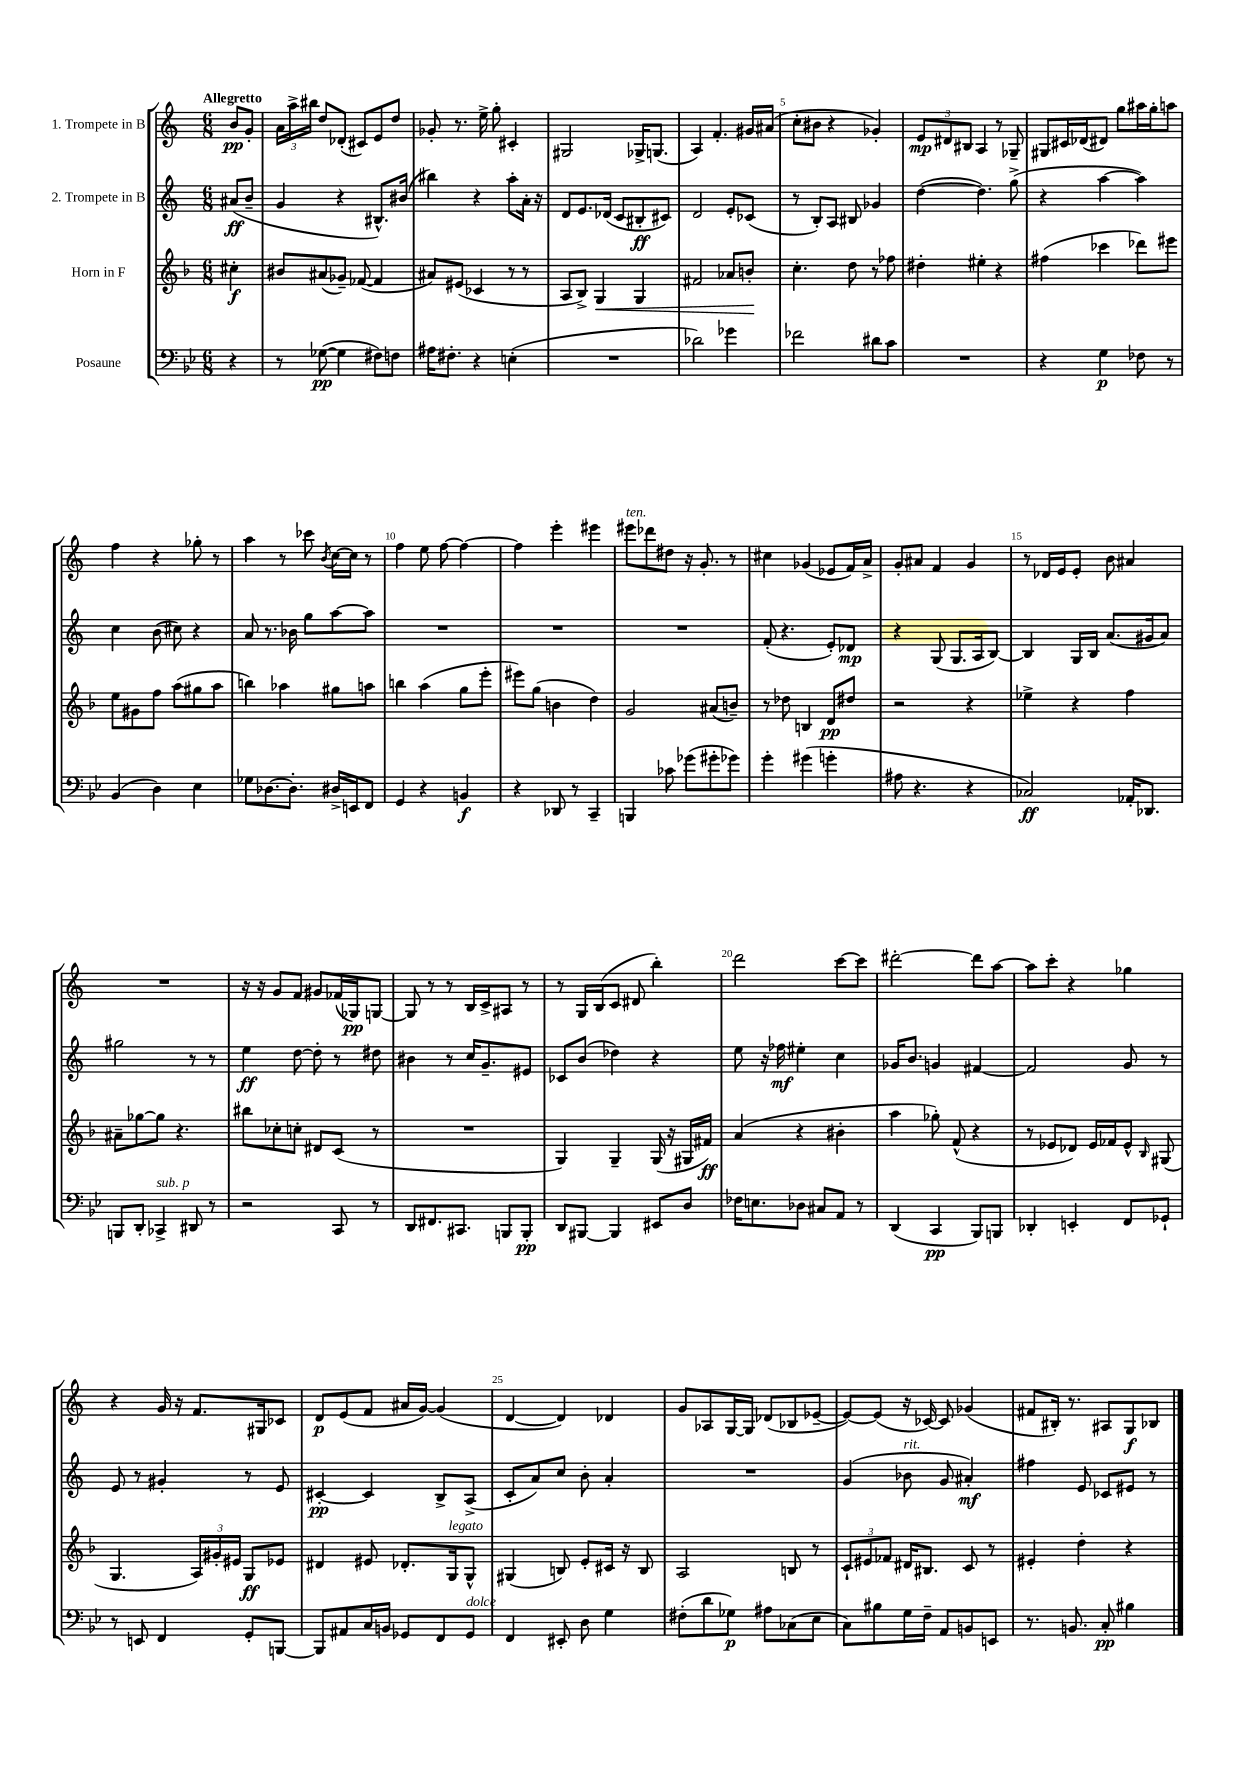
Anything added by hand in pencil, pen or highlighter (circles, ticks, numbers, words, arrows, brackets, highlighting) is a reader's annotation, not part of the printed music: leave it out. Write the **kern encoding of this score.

**kern	**dynam	**kern	**dynam	**kern	**dynam	**kern	**dynam
*part4	*part4	*part3	*part3	*part2	*part2	*part1	*part1
*staff4	*staff4	*staff3	*staff3	*staff2	*staff2	*staff1	*staff1
*I"Posaune	*	*I"Horn in F	*	*I"2. Trompete in B	*	*I"1. Trompete in B	*
*clefF4	*	*clefG2	*	*clefG2	*	*clefG2	*
*k[b-e-]	*	*k[b-]	*	*k[]	*	*k[]	*
*M6/8	*	*M6/8	*	*M6/8	*	*M6/8	*
=	=	=	=	=	=	=	=
!	!	!	!	!	!	!LO:TX:a:B:t=Allegretto	!
4r	.	4cc#X'\	f	(8a#X/L	ff	8b/L	pp
.	.	.	.	8b~/J	.	8g'/J	.
=1	=1	=1	=1	=1	=1	=1	=1
8r	.	8b#X/L	.	4g/	.	24a\LL	.
.	.	.	.	.	.	24aa^\	.
.	.	.	.	.	.	24bb#X\JJ	.
([8G-X\	pp	(8a#X/	.	.	.	8dd/L	.
4G-\]	.	8g-X~/J)	.	4r	.	(8d-X'/J	.
.	.	([8f-X/	.	.	.	8c#X/L)	.
8F#X\L)	.	4f-/]	.	8.B#X^^/L)	.	8e/	.
8Fn\J	.	.	.	.	.	8dd/J	.
.	.	.	.	(16b#X/Jk	.	.	.
=2	=2	=2	=2	=2	=2	=2	=2
16A#X\KL	.	8a#X/L)	.	4bb#X\)	.	8g-X'/	.
8.F#X'\J	.	.	.	.	.	.	.
.	.	(8e#X/J	.	.	.	8.r	.
4r	.	4c-X/	.	4r	.	.	.
.	.	.	.	.	.	16ee^\	.
.	.	.	.	.	.	8gg'\	.
(4En'\	.	8r	.	8aa'\L	.	4c#X'/	.
.	.	8r	.	16a'\Jk	.	.	.
.	.	.	.	16r	.	.	.
=3	=3	=3	=3	=3	=3	=3	=3
2.r	.	8A/L	.	8d/L	.	2G#X/	.
.	.	8B-^/J)	.	8.e/	.	.	.
!	!	!	!LO:HP:b	!	!	!	!
.	.	4G/	<	.	.	.	.
.	.	.	.	(16d-X/Jk	.	.	.
.	.	.	.	8c/L	.	.	.
.	.	4G/	.	8B#X'/	ff	16G-X^/KL	.
.	.	.	.	.	.	(8.Gn/J	.
.	.	.	.	8c#X/J)	.	.	.
=4	=4	=4	=4	=4	=4	=4	=4
2d-X\)	.	2f#X/	.	2d/	.	4A/)	.
.	.	.	.	.	.	4.f'/	.
4g-X\	.	8a-X/L	.	8e'/L	.	.	.
.	.	8bn'/J	.	(8c-X/J	.	16g#X/LL	.
.	.	.	.	.	.	(16a#X/JJ	.
.	.	.	[	.	.	.	.
=5	=5	=5	=5	=5	=5	=5	=5
2f-X\	.	4.cc'\	.	8r	.	8cc'\L	.
.	.	.	.	8B'/L)	.	8b#X\J	.
.	.	.	.	8A/J	.	4r	.
.	.	8dd\	.	8B#X/	.	.	.
8d#X\L	.	8r	.	4g-X/	.	4g-X'/)	.
8c\J	.	8ff-X\	.	.	.	.	.
=6	=6	=6	=6	=6	=6	=6	=6
2.r	.	4dd#X'\	.	([4dd\	.	12e/L	mp
.	.	.	.	.	.	12d#X/	.
.	.	.	.	.	.	12B#X/J	.
.	.	4ee#X'\	.	4.dd\])	.	4A/	.
.	.	4r	.	.	.	8r	.
.	.	.	.	(8gg^\	.	8G-X~/	.
=7	=7	=7	=7	=7	=7	=7	=7
4r	.	(4ff#X\	.	4r	.	8G#X/L	.
.	.	.	.	.	.	16c#X/L	.
.	.	.	.	.	.	(16d-X/J	.
4G\	p	4ccc-X\	.	[4aa\	.	8d#X/J)	.
.	.	.	.	.	.	8gg\L	.
8F-X\	.	8ddd-X\L)	.	4aa\])	.	16aa#X\L	.
.	.	.	.	.	.	16gg'\J	.
8r	.	8eee#X\J	.	.	.	8aan\J	.
!!LO:LB:g=z
=8	=8	=8	=8	=8	=8	=8	=8
(4BB-/	.	8ee\L	.	4cc\	.	4ff\	.
.	.	8g#X\	.	.	.	.	.
4D\)	.	8ff\J	.	(8b\	.	4r	.
.	.	(8aa\L	.	8cc#X\)	.	.	.
4E-\	.	8gg#X\	.	4r	.	8gg-X'\	.
.	.	8aa\J	.	.	.	8r	.
=9	=9	=9	=9	=9	=9	=9	=9
8G-X\L	.	4bbn\)	.	8a/	.	4aa\	.
[8.D-X\	.	.	.	8.r	.	.	.
.	.	4aa-X\	.	.	.	8r	.
8.D-'\J]	.	.	.	16b-X\	.	.	.
.	.	.	.	8gg\L	.	8ccc-X\	.
.	.	.	.	.	.	8qb/	.
16D#X^/LL	.	8gg#X\L	.	[8aa\	.	[16cc\LL	.
16EEn/J	.	.	.	.	.	16cc\JJ]	.
8FF/J	.	8aan\J	.	8aa\J]	.	8r	.
=10	=10	=10	=10	=10	=10	=10	=10
4GG/	.	4bbn\	.	2.r	.	4ff\	.
4r	.	(4aa\	.	.	.	8ee\	.
.	.	.	.	.	.	[8ff\	.
4BBn/	f	8gg\L	.	.	.	4ff\_	.
.	.	8eee'\J	.	.	.	.	.
=11	=11	=11	=11	=11	=11	=11	=11
4r	.	8eee#X\L)	.	2.r	.	4ff\]	.
.	.	(8gg\J	.	.	.	.	.
8DD-X/	.	4bn\	.	.	.	4eee'\	.
8r	.	.	.	.	.	.	.
4CC~/	.	4dd\)	.	.	.	4eee#X\	.
=12	=12	=12	=12	=12	=12	=12	=12
!	!	!	!	!	!	!LO:TX:a:i:t=ten.	!
4BBBn/	.	2g/	.	2.r	.	8eee#X\L	.
.	.	.	.	.	.	8ddd-X\	.
8c-X\	.	.	.	.	.	8dd#X\J	.
(8g-X\L	.	.	.	.	.	16r	.
.	.	.	.	.	.	8.g'/	.
8g#X'\	.	(8a#X/L	.	.	.	.	.
8g-X\J)	.	8bn~/J)	.	.	.	8r	.
=13	=13	=13	=13	=13	=13	=13	=13
4g'\	.	8r	.	(8f'/	.	4cc#X\	.
.	.	8dd-X\	.	4.r	.	.	.
(4g#X\	.	4Bn/	.	.	.	(4g-X/	.
4gn'\	.	8d/L	pp	8e'/L)	.	8e-X/L	.
.	.	8dd#X/J	.	8d-X/J	mp	16f/L)	.
.	.	.	.	.	.	16a^/JJ	.
=14	=14	=14	=14	=14	=14	=14	=14
8A#X\	.	2r	.	4r	.	8g'/L	.
4.r	.	.	.	.	.	8a#X/J	.
.	.	.	.	(8G/	.	4f/	.
.	.	.	.	8.G/L	.	.	.
4r	.	4r	.	.	.	4g/	.
.	.	.	.	16A/k	.	.	.
.	.	.	.	[8B/J)	.	.	.
=15	=15	=15	=15	=15	=15	=15	=15
2C-X/)	ff	4ee-X^\	.	4B/]	.	8r	.
.	.	.	.	.	.	16d-X/LL	.
.	.	.	.	.	.	16e/J	.
.	.	4r	.	16G/LL	.	8e'/J	.
.	.	.	.	16B/JJ	.	.	.
.	.	.	.	(8.a/L	.	8b\	.
16AA-X'/KL	.	4ff\	.	.	.	4a#X/	.
8.DD-X/J	.	.	.	16g#X/k	.	.	.
.	.	.	.	8a/J)	.	.	.
!!LO:LB:g=z
=16	=16	=16	=16	=16	=16	=16	=16
8BBBn/L	.	8a#X~\L	.	2gg#X\	.	2.r	.
8DD'/J	.	[8gg-X\	.	.	.	.	.
!LO:TX:a:i:t=sub. p	!	!	!	!	!	!	!
4CC-X^/	.	8gg-\J]	.	.	.	.	.
.	.	4.r	.	.	.	.	.
8DD#X/	.	.	.	8r	.	.	.
8r	.	.	.	8r	.	.	.
=17	=17	=17	=17	=17	=17	=17	=17
2r	.	8bb#X\L	.	4ee\	ff	16r	.
.	.	.	.	.	.	16r	.
.	.	8cc-X'\	.	.	.	8g/L	.
.	.	8ccn'\J	.	[8dd\	.	8f/J	.
.	.	8d#X/L	.	8dd'\]	.	8g#X/L	.
8CC/	.	(8c/J	.	8r	.	(16f-X/L	.
.	.	.	.	.	.	16G-X/J)	pp
8r	.	8r	.	8dd#X\	.	[8Gn/J	.
=18	=18	=18	=18	=18	=18	=18	=18
8DD/L	.	2.r	.	4b#X\	.	8G/]	.
8.FF#X/	.	.	.	.	.	8r	.
.	.	.	.	8r	.	8r	.
8.CC#X/J	.	.	.	.	.	.	.
.	.	.	.	16cc/KL	.	16B/LL	.
.	.	.	.	8.g~/	.	16c^/J	.
8BBBn/L	.	.	.	.	.	8A#X/J	.
8BBB'/J	pp	.	.	8e#X/J	.	8r	.
=19	=19	=19	=19	=19	=19	=19	=19
8DD/L	.	4G/)	.	8c-X/L	.	8r	.
[8BBB#X/J	.	.	.	(8b/J	.	16G/LL	.
.	.	.	.	.	.	(16B/J	.
4BBB#/]	.	4G~/	.	4dd-X\)	.	8c/J	.
.	.	.	.	.	.	8d#X/	.
8EE#X/L	.	(16G/	.	4r	.	4bb'\)	.
.	.	16r	.	.	.	.	.
8D/J	.	16G#X/LL	.	.	.	.	.
.	.	16f#X/JJ)	ff	.	.	.	.
=20	=20	=20	=20	=20	=20	=20	=20
16F-X\KL	.	(4a/	.	8ee\	.	2ddd\	.
8.En\	.	.	.	.	.	.	.
.	.	.	.	16r	.	.	.
.	.	.	.	16ff-X\	mf	.	.
8D-X\J	.	4r	.	4ee#X'\	.	.	.
8C#X/L	.	.	.	.	.	.	.
8AA/J	.	4b#X'\	.	4cc\	.	[8ccc\L	.
8r	.	.	.	.	.	8ccc\J]	.
=21	=21	=21	=21	=21	=21	=21	=21
(4DD/	.	4aa\	.	16g-X/KL	.	[2ddd#X'\	.
.	.	.	.	8.b/J	.	.	.
4CC/	pp	8gg-X'\)	.	4gn/	.	.	.
.	.	(8f^^/	.	.	.	.	.
8BBB-/L)	.	4r	.	[4f#X/	.	8ddd#\L]	.
8BBBn/J	.	.	.	.	.	[8aa\J	.
=22	=22	=22	=22	=22	=22	=22	=22
4DD-X'/	.	8r	.	2f#/]	.	8aa\L]	.
.	.	8e-X/L	.	.	.	8ccc'\J	.
4EEn'/	.	8d-X/J)	.	.	.	4r	.
.	.	16e-/LL	.	.	.	.	.
.	.	16f-X/J	.	.	.	.	.
8FF/L	.	8e-^^/J	.	8g/	.	4gg-X\	.
.	.	16qqB-/	.	.	.	.	.
8GG-X`/J	.	(8G#X/	.	8r	.	.	.
!!LO:LB:g=z
=23	=23	=23	=23	=23	=23	=23	=23
8r	.	4.G/	.	8e/	.	4r	.
8EEn/	.	.	.	8r	.	.	.
4FF/	.	.	.	4g#X'/	.	16g/	.
.	.	.	.	.	.	16r	.
.	.	24A/LL)	.	.	.	8.f/L	.
.	.	24g#X'/	.	.	.	.	.
.	.	24e#X/JJ	.	.	.	.	.
8GG'/L	.	8G/L	ff	8r	.	.	.
.	.	.	.	.	.	16G#X/k	.
[8BBBn/J	.	8e-X/J	.	8e/	.	8c-X/J	.
=24	=24	=24	=24	=24	=24	=24	=24
8BBB/L]	.	4d#X/	.	[4c#X'/	pp	8d/L	p
8AA#X/	.	.	.	.	.	(8e/	.
16C/L	.	8e#X/	.	4c#/]	.	8f/J	.
16BBn/JJ	.	.	.	.	.	.	.
8GG-X/L	.	8.d-X'/L	.	.	.	16a#X/LL	.
.	.	.	.	.	.	[16g/JJ)	.
8FF/	.	.	.	8B^/L	.	(4g/]	.
!	!	!LO:TX:a:i:t=legato	!	!	!	!	!
.	.	16G/k	.	.	.	.	.
!LO:TX:a:i:t=dolce	!	!	!	!	!	!	!
8GG-/J	.	8G^^/J	.	(8A^/J	.	.	.
=25	=25	=25	=25	=25	=25	=25	=25
4FF/	.	(4G#X/	.	8c'/L	.	[4d/	.
.	.	.	.	8a/)	.	.	.
8EE#X'/	.	8Bn/)	.	8cc/J	.	4d/])	.
8D\	.	8e'/L	.	8b'\	.	.	.
4G\	.	16c#X/Jk	.	4a'/	.	4d-X/	.
.	.	16r	.	.	.	.	.
.	.	8B/	.	.	.	.	.
=26	=26	=26	=26	=26	=26	=26	=26
(8F#X'\L	.	2A/	.	2.r	.	8g/L	.
8d\	.	.	.	.	.	8A-X/	.
8G-X\J)	p	.	.	.	.	[16G/L	.
.	.	.	.	.	.	16G/JJ]	.
8A#X\L	.	.	.	.	.	(8d-X/L	.
(8C-X\	.	8Bn/	.	.	.	8B-X/	.
8E-\J	.	8r	.	.	.	[8e-X~/J	.
=27	=27	=27	=27	=27	=27	=27	=27
8C\L)	.	12c`/L	.	(4g/	.	8e-/L_)	.
.	.	12e#X/	.	.	.	.	.
8B#X\	.	.	.	.	.	(8e-/J]	.
.	.	12f-X/J	.	.	.	.	.
!	!	!	!	!LO:TX:a:i:t=rit.	!	!	!
16G\L	.	16d#X/KL	.	8b-X\	.	16r	.
16F~\JJ	.	8.B#X/J	.	.	.	[16c-X/)	.
8AA/L	.	.	.	8g/	.	8c-/]	.
8BBn/	.	8c/	.	4a#X'/)	mf	(4g-X/	.
8EEn/J	.	8r	.	.	.	.	.
=28	=28	=28	=28	=28	=28	=28	=28
8.r	.	4e#X'/	.	4ff#X\	.	8f#X/L	.
.	.	.	.	.	.	16B#X'/Jk)	.
8.BBn/	.	.	.	.	.	8.r	.
.	.	4dd'\	.	8e/	.	.	.
8C'/	pp	.	.	8c-X/L	.	8A#X/L	.
4B#X\	.	4r	.	8e#X/J	.	8G/	f
.	.	.	.	8r	.	8B-X/J	.
==	==	==	==	==	==	==	==
*-	*-	*-	*-	*-	*-	*-	*-
